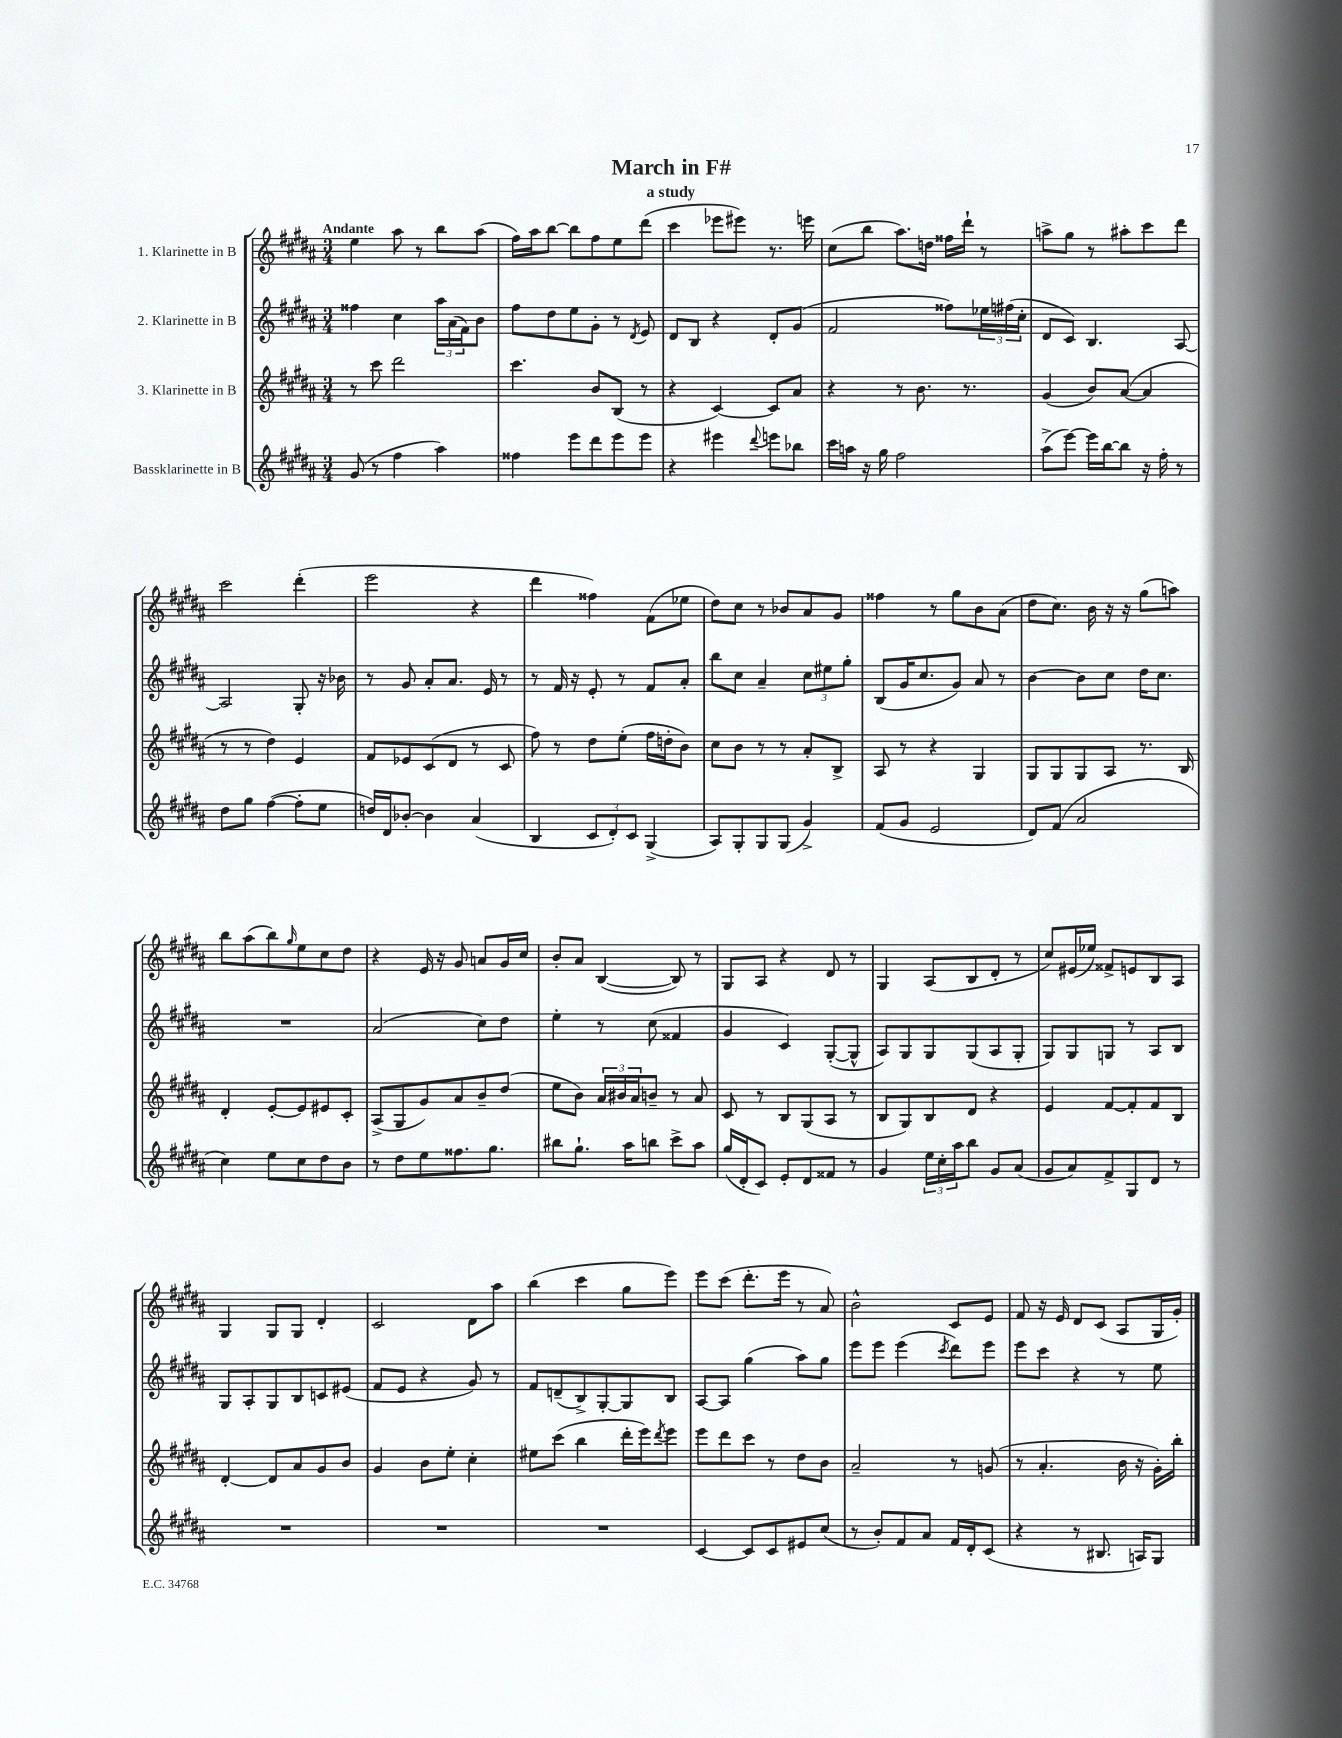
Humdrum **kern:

**kern	**kern	**kern	**kern
*staff4	*staff3	*staff2	*staff1
*clefG2	*clefG2	*clefG2	*clefG2
*k[f#c#g#d#a#]	*k[f#c#g#d#a#]	*k[f#c#g#d#a#]	*k[f#c#g#d#a#]
*M3/4	*M3/4	*M3/4	*M3/4
(8g#	8r	4ff##	4ee
8r	8ccc#	.	.
4ff#	2ddd#	4cc#	8aa#
.	.	.	8r
4aa#)	.	24aa#	8bb
.	.	(24a#	.
.	.	24f#)	.
.	.	8b	(8aa#
=	=	=	=
4ff##	4.ccc#	8ff#	16ff#)
.	.	.	16aa#
.	.	8dd#	[8bb
8eee	.	8ee	8bb]
8ddd#	8b	8g#'	8ff#
8eee	(8B	8r	8ee
.	.	8qd#	.
8eee	8r	8e	(8ddd#
=	=	=	=
4r	4r	8d#	4ccc#
.	.	8B	.
4eee#	[4c#)	4r	8eee-
.	.	.	8eee#)
8qqddd#	.	.	.
8eee	8c#]	8d#'	8.r
8bb-	8a#	(8g#	.
.	.	.	16eee
=	=	=	=
16ccc#	4r	2f#	(8cc#
16aa	.	.	.
16r	.	.	8bb
16gg#	.	.	.
2ff#	8r	.	8.aa#)
.	8.b	.	.
.	.	.	16dd
.	.	8ff##)	16ff##
.	8.r	.	16ddd#`
.	.	24ee-	8r
.	.	(24ff#	.
.	.	24cc#'	.
=	=	=	=
(8aa#^	(4g#	8d#	8aa^
[8eee)	.	8c#)	8gg#
16eee]	8b)	4.B	8r
[16bb	.	.	.
8bb]	([8a#	.	8aa#'
16r	4a#]	.	8ccc#
16ff#'	.	.	.
8r	.	[8A#	8ddd#
=	=	=	=
8dd#	8r	2A#]	2ccc#
8gg#	8r	.	.
([4ff#	4dd#)	.	.
8ff#']	4e	8G#'	(4ddd#'
8ee	.	16r	.
.	.	16b-	.
=	=	=	=
16dd)	8f#	8r	2eee
16d#	.	.	.
[8b-'	8e-	8g#	.
4b-]	(8c#	8a#'	.
.	8d#	8.a#	.
(4a#	8r	.	4r
.	.	16e	.
.	8c#	8r	.
=	=	=	=
4B	8ff#)	8r	4ddd#
.	8r	16f#	.
.	.	16r	.
12c#	8dd#	8e'	4ff##)
12d#')	.	.	.
.	(8ee'	8r	.
12c#	.	.	.
(4G#^	16ff#	8f#	(8f#
.	16dd'	.	.
.	8b)	8a#'	8ee-
=	=	=	=
8A#)	8cc#	8bb	8dd#)
8G#'	8b	8cc#	8cc#
8G#	8r	4a#~	8r
(8G#	8r	.	8b-
4g#^)	8a#'	12cc#	8a#
.	.	12ee#	.
.	8B^	.	8g#
.	.	12gg#'	.
=	=	=	=
(8f#	8A#	(8B	4ff##
8g#	8r	16g#	.
.	.	8.cc#	.
2e	4r	.	8r
.	.	8g#)	8gg#
.	4G#	8a#	8b
.	.	8r	(8a#
=	=	=	=
8d#)	8G#	[4b	8dd#
(8f#	8G#	.	8.cc#)
2a#	8G#	8b]	.
.	.	.	16b
.	8A#	8cc#	16r
.	.	.	16r
.	8.r	16dd#	(8gg#
.	.	8.cc#	.
.	.	.	8aa)
.	16B	.	.
=	=	=	=
4cc#)	4d#'	2.r	8bb
.	.	.	(8aa#
8ee	[8e'	.	8bb)
.	.	.	16qqgg#
8cc#	8e]	.	8ee
8dd#	8e#	.	8cc#
8b	8c#'	.	8dd#
=	=	=	=
8r	(8A#^	(2a#	4r
8dd#	8G#	.	.
8ee	8g#)	.	16e
.	.	.	16r
8.ff##	8a#	.	8g#
.	8b~	8cc#)	8a
8.gg#	.	.	.
.	(8dd#	8dd#	16g#
.	.	.	16cc#
=	=	=	=
8bb#	8ee	4ee'	8b'
8.gg#`	8b)	.	8a#
.	24a#	8r	([4B
.	24b#	.	.
16aa#	.	.	.
.	24a#	.	.
8bb	8b~	(8cc#	.
8ccc#^	8r	4f##	8B])
8aa#	8a#	.	8r
=	=	=	=
(16gg#	8c#	4g#	8G#
16d#'	.	.	.
8c#)	8r	.	8A#
8e'	8B	4c#)	4r
8d#	(8G#	.	.
8f##	8A#	([8G#'	8d#
8r	8r	8G#^^]	8r
=	=	=	=
4g#	8B	8A#)	4G#
.	8G#)	8G#	.
24ee	8B	8G#	(8A#
24cc#'	.	.	.
24aa#	.	.	.
8bb	8d#	(8G#	8B
8g#	4r	8A#	8d#'
(8a#	.	8G#'	8r
=	=	=	=
8g#	4e	8G#)	8cc#)
8a#)	.	8G#	(16e#
.	.	.	16ee-)
8f#^	[8f#	8G	8f##^
8G#	8f#']	8r	8e
8d#	8f#	8A#	8B
8r	8B	8B	8A#
=	=	=	=
2.r	[4d#'	8G#	4G#
.	.	8A#'	.
.	8d#]	8G#	8G#
.	8a#	8B	8G#
.	8g#	8c	4d#'
.	8b	(8e#	.
=	=	=	=
2.r	4g#	8f#	2c#
.	.	8e	.
.	8b	4r	.
.	8ee'	.	.
.	4cc#'	8g#)	8d#
.	.	8r	8aa#
=	=	=	=
2.r	8ee#	8f#	(4bb
.	(8ccc#	(8d~	.
.	4bb	8B^)	4ccc#
.	.	[8G#'	.
.	16ddd#'	8G#]	8gg#
.	16eee)	.	.
.	8qddd#	.	.
.	8eee	8B	8eee)
=	=	=	=
[4c#	8eee	[8A#	8eee
.	8ddd#	8A#]	(8ccc#
8c#]	8ccc#	(4gg#	8.ddd#'
8c#	8r	.	.
.	.	.	16eee
8e#	8dd#	8aa#)	8r
(8cc#	8b	8gg#	8a#)
=	=	=	=
8r	2a#~	8eee	2b^^
8b')	.	8eee	.
8f#	.	(4eee	.
8a#	.	.	.
.	.	8qccc#	.
16f#	8r	8ddd#)	8c#
16d#'	.	.	.
(8c#	(8g	8eee	8e
=	=	=	=
4r	8r	8eee	8f#
.	4.a#'	8ccc#	16r
.	.	.	16e
8r	.	4r	8d#
8.B#	.	.	(8c#
.	16b	8r	8A#
16A)	16r	.	.
8G#	16g#')	8ee	16G#
.	16bb'	.	16g#')
==	==	==	==
*-	*-	*-	*-
